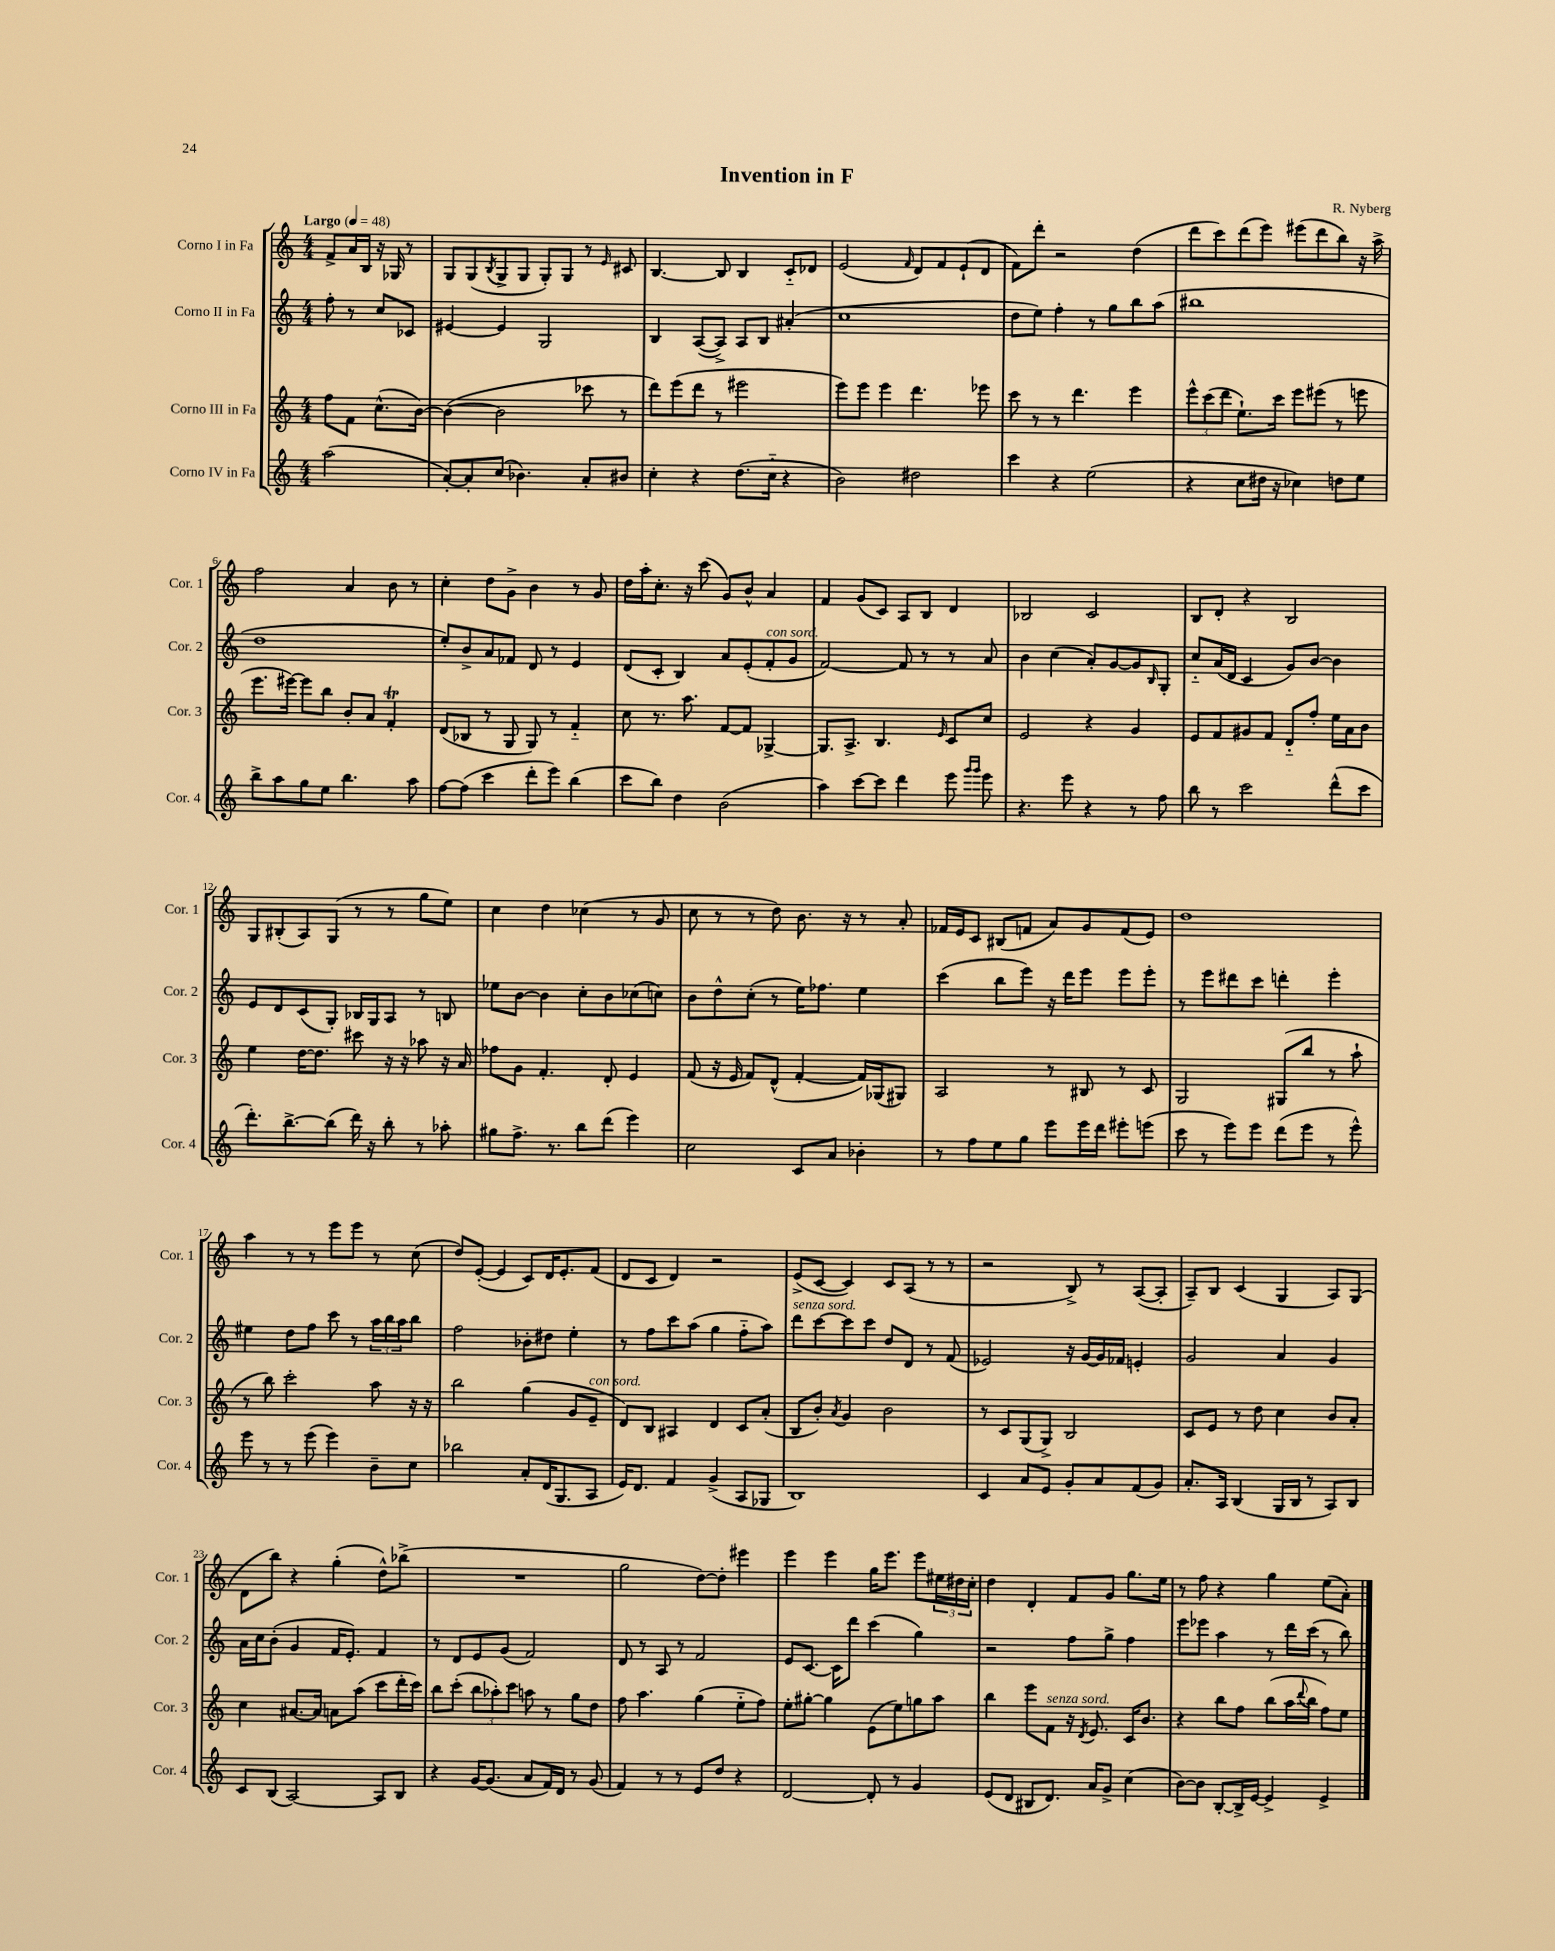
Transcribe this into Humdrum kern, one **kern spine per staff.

**kern	**kern	**kern	**kern
*part4	*part3	*part2	*part1
*staff4	*staff3	*staff2	*staff1
*I"Corno IV in Fa	*I"Corno III in Fa	*I"Corno II in Fa	*I"Corno I in Fa
*I'Cor. 4	*I'Cor. 3	*I'Cor. 2	*I'Cor. 1
*clefG2	*clefG2	*clefG2	*clefG2
*k[]	*k[]	*k[]	*k[]
*M4/4	*M4/4	*M4/4	*M4/4
*MM48	*MM48	*MM48	*MM48
=	=	=	=
!	!	!	!LO:TX:a:B:t=Largo
(2aa\	8ff\L	8ff'\	8f^/L
.	8f\J	8r	16a/L
.	.	.	16B/JJ
.	(8.cc^^\L	8cc/L	16r
.	.	.	16G-X/
.	.	8c-X/J	8r
.	[16b\Jk)	.	.
=1	=1	=1	=1
[8a'/L)	(4b\_	[4e#X/	8G/L
8a'/]	.	.	(8G/
.	.	.	8qB/
(8cc/J	2b\]	4e#/]	8G^/
4.b-X\)	.	.	8G/J
.	.	2G/	8G'/L)
.	.	.	8G/J
8a'/L	8ccc-X\	.	8r
.	.	.	16qqe/
8b#X/J	8r	.	8c#X/
=2	=2	=2	=2
4cc'\	8ddd\L)	4B/	[4.B/
.	(8eee\	.	.
4r	8ddd\J	([8A/L	.
.	8r	8A^/J])	8B/]
(8.dd\L	2eee#X\	8A/L	4B/
.	.	8B/J	.
16cc\Jk	.	.	.
4r	.	(4a#X'/	8c/L
.	.	.	8d-X/J
=3	=3	=3	=3
2b\)	8eee\L)	1cc	(2e/
.	8eee\J	.	.
.	4eee\	.	.
.	.	.	16qqf/
2dd#X\	4.ddd\	.	8d/L)
.	.	.	8f/
.	.	.	(8e`/
.	8eee-X\	.	8d/J
=4	=4	=4	=4
4ccc\	8ccc\	8dd\L	8f\L)
.	8r	8ee\J)	8ddd'\J
4r	8r	4ff'\	2r
.	4.ddd\	.	.
(2ee\	.	8r	.
.	.	8gg\L	.
.	4eee\	8bb\	(4dd\
.	.	(8aa\J	.
=5	=5	=5	=5
4r	12eee^^\L	1bb#X	8ddd\L
.	(12ccc\	.	.
.	.	.	8ccc\)
.	12ddd\J	.	.
8cc\L	8.ee`\L)	.	(8ddd\
16dd#X\Jk	.	.	8eee\J)
16r	16ccc\Jk	.	.
4cc-X\)	8eee\L	.	(8eee#X\L
.	(8eee#X\J	.	8ddd\
8ddn\L	8r	.	8bb\J)
8ee\J	8eeen\	.	16r
.	.	.	16aa^\
!!LO:LB:g=z
=6	=6	=6	=6
8bb^\L	8.eee\L	1dd	2ff\
8aa\	.	.	.
.	[16eee#X\Jk)	.	.
8gg\	8eee#\L]	.	.
8ee\J	8bb\J	.	.
4.bb\	8b'/L	.	4a/
.	8a/J	.	.
.	4fT'/	.	8b\
8aa\	.	.	8r
=7	=7	=7	=7
[8ff\L	(8d/L	8ee'/L)	4cc'\
(8ff\J]	8B-X/J	8b^/	.
4ccc\	8r	8a/	8dd\L
.	8G/	8f-X/J	8g^\J
8ddd'\L	8G/)	8d/	4b\
8eee\J)	8r	8r	.
(4bb\	4f/	4e/	8r
.	.	.	8g/
=8	=8	=8	=8
8ccc\L	8cc\	(8d/L	16dd\LL
.	.	.	16aa'\J
8bb\J)	8.r	8c'/J	8.cc'\J
4dd\	.	4B/)	.
.	8.aa\	.	16r
.	.	.	(8ccc\
(2b\	[8f/L	8a/L	8g/L)
.	8f/J]	(8e'/	8b^^/J
!	!	!LO:TX:a:i:t=con sord.	!
.	[4G-X^/	8f'/	4a/
.	.	8g/J	.
=9	=9	=9	=9
4aa\)	8.G-/L]	[2f/)	4f/
.	8.A^/J	.	.
[8ccc\L	.	.	(8g/L
8ccc\J]	4.B/	.	8c/J)
4ddd\	.	8f/]	8A/L
.	.	8r	8B/J
.	16qqe/	.	.
8eee\	8c/L	8r	4d/
16qqggg/LL	.	.	.
16qqggg/JJ	.	.	.
8eee\	8cc/J	8a/	.
=10	=10	=10	=10
4.r	2e/	4b\	2B-X/
.	.	(4cc\	.
8eee\	.	.	.
4r	4r	8a'/L)	2c/
.	.	[8g/	.
8r	4g/	8g/]	.
.	.	16qqB/	.
8ff\	.	8G'/J	.
=11	=11	=11	=11
8bb\	8e/L	8cc/L	8B/L
8r	8f/	(16a/L	8d'/J
.	.	16d/JJ	.
2ccc\	8g#X/	4c/	4r
.	8f/J	.	.
.	8d/L	8g/L)	2B/
.	8ff'/J	[8b/J	.
(8ddd^^\L	16ee\LL	4b\]	.
.	16a\J	.	.
8ccc\J	8b\J	.	.
!!LO:LB:g=z
=12	=12	=12	=12
8.ddd'\L)	4ee\	8e/L	8G/L
.	.	8d/	(8B#X'/
[8.bb^\	.	.	.
.	[16dd\KL	(8c/	8A/)
.	8.dd\J]	.	.
(8bb\J]	.	8G'/J)	(8G/J
16ddd\)	8ccc#X\	16B-X/LL	8r
16r	.	16G/J	.
8bb'\	16r	8A/J	8r
.	16r	.	.
8r	8aa-X\	8r	8gg\L
8aa-X'\	16r	8Bn/	8ee\J)
.	16a/	.	.
=13	=13	=13	=13
8gg#X\L	8ff-X\L	8ee-X\L	4cc\
8.ff^\J	8g\J	[8b\J	.
.	4.f'/	4b\]	4dd\
8.r	.	.	.
8bb\L	.	8cc'\L	(4cc-X\
(8ddd\J	8d'/	8b\	.
4eee\)	4e/	(8cc-X\	8r
.	.	8ccn\J)	8g/
=14	=14	=14	=14
2cc\	(8f/	8b\L	8cc\
.	16r	8dd^^\	8r
.	16e/	.	.
.	8f/L)	(8cc'\J	8r
.	(8d^^/J	8r	8dd\)
8c/L	[4f'/	16ee\KL)	8.b\
.	.	8.ff-X\J	.
8a/J	.	.	.
.	.	.	16r
4b-X'\	16f/LL])	4ee\	8r
.	(16G-X/J	.	.
.	8G#X/J)	.	8a'/
=15	=15	=15	=15
8r	2A/	(4ccc\	16f-X/LL
.	.	.	16e/J
8ff\L	.	.	8c/J
8ee\	.	8bb\L	(8B#X/L
8gg\J	.	8eee\J)	8fn/J
8eee\L	8r	16r	8a/L)
.	.	16ddd\KL	.
16eee\L	8B#X/	8eee\J	8g/
16ddd\JJ	.	.	.
8eee#X'\L	8r	8eee\L	(8f/
(8eeen\J	8c/	8eee'\J	8e/J)
=16	=16	=16	=16
8ccc\	2G/	8r	1dd
8r	.	8eee\L	.
8eee\L)	.	8ddd#X\	.
8eee\J	.	8ccc\J	.
(8ddd\L	(8G#X/L	4dddn'\	.
8eee\J	8bb/J	.	.
8r	8r	4eee'\	.
8eee^^\)	8aa`\	.	.
!!LO:LB:g=z
=17	=17	=17	=17
8eee\	8r	4ee#X\	4aa\
8r	8bb\)	.	.
8r	2ccc'\	8dd\L	8r
(8eee\	.	8ff\J	8r
4eee\)	.	8ccc\	8eee\L
.	.	8r	8eee\J
8b~\L	8aa\	24aa\LL	8r
.	.	24bb\	.
.	.	24aa\J	.
8cc\J	16r	8bb\J	(8cc\
.	16r	.	.
=18	=18	=18	=18
2bb-X\	2bb\	2ff\	8dd/L)
.	.	.	([8e'/J
.	.	.	4e/]
8a'/L	(4gg\	8b-X'\L	8c/L)
(16d/K	.	8dd#X\J	16d/K
8.G/	.	.	8.e'/
.	8g/L	4ee'\	.
!	!LO:TX:a:i:t=con sord.	!	!
8A/J	8e~/J	.	(8f/J
=19	=19	=19	=19
16e/KL)	8d/L)	8r	8d/L
8.d/J	.	.	.
.	8B/J	8ff\L	8c/J
4f/	4A#X/	8ccc\	4d/)
.	.	(8aa\J	.
(4g^/	4d/	4gg\	2r
8A/L	8c/L	8ff\L	.
8G-X/J	(8a'/J	8aa\J)	.
=20	=20	=20	=20
!	!	!LO:TX:a:i:t=senza sord.	!
1B)	8B/L	8ddd\L	(8e^/L
.	8b'/J)	[8ccc\	[8c/J
.	8qa/	.	.
.	4g/	8ccc\]	4c/])
.	.	8ccc\J	.
.	2b\	8dd/L	8c/L
.	.	8d/J	(8A/J
.	.	8r	8r
.	.	(8f/	8r
=21	=21	=21	=21
4c/	8r	2e-X/)	2r
.	8c/L	.	.
8a/L	(8G/	.	.
8e/J	8G^/J)	.	.
8g'/L	2B/	16r	8B^/)
.	.	[16g/LL	.
8a/	.	16g/]	8r
.	.	16f-X/JJ	.
(8f/	.	4en'/	([8A/L
8g/J)	.	.	8A'/J]
=22	=22	=22	=22
8.a'/L	8c/L	2g/	8A~/L)
.	8e/J	.	8B/J
16A/Jk	.	.	.
(4B/	8r	.	(4c/
.	8dd\	.	.
16G/LL	4cc\	4a/	4G/
16B/JJ	.	.	.
8r	.	.	.
8A/L)	8b/L	4g/	8A/L)
8B/J	8a'/J	.	(8G/J
!!LO:LB:g=z
=23	=23	=23	=23
8c/L	4cc\	16a\LL	8d\L
.	.	16cc\J	.
(8B/J	.	(8b'\J	8bb\J)
[2A/)	[8.a#X/L	4g/	4r
.	16a#/Jk]	.	.
.	8an\L	16f/KL	(4gg'\
.	.	8.e'/J)	.
.	(8aa\J	.	.
8A/L]	8ccc\L	4f/	8dd^^\L)
8B/J	16ddd'\L	.	(8bb-X^\J
.	16ccc\JJ)	.	.
=24	=24	=24	=24
4r	8bb\L	8r	1r
.	(8ccc'\J	8d/L	.
[16g/KL	12bb\L	8e/	.
(8.g/J]	.	.	.
.	12aa-X'\)	.	.
.	.	(8g/J	.
.	12ccc\J	.	.
8a/L	8aan\	2f/)	.
16f/L)	8r	.	.
16d/JJ	.	.	.
8r	8gg\L	.	.
(8g/	8dd\J	.	.
=25	=25	=25	=25
4f/)	8ff\	8d/	2gg\
.	4.aa\	8r	.
8r	.	8A/	.
8r	.	8r	.
8e/L	(4gg\	2f/	[8dd\L)
8dd/J	.	.	8dd'\J]
4r	8ee\L	.	4eee#X\
.	8ff\J)	.	.
=26	=26	=26	=26
[2d/	8ee'\L	8e/L	4eee\
.	[8gg#X'\J	[8.c/J	.
.	4gg#\]	.	4eee\
.	.	16c\KL]	.
.	.	8ddd\J	.
8d'/]	(8e\L	(4ccc\	16gg\KL
.	.	.	8.eee\J
8r	8ee\)	.	.
4g/	8ggn\	4gg\)	8eee\L
.	8aa\J	.	24ee#X\L
.	.	.	24dd#X\
.	.	.	24cc'\JJ
=27	=27	=27	=27
(8e/L	4bb\	2r	4dd\
8d/J	.	.	.
8B#X/L	8eee\L	.	4d'/
!	!LO:TX:a:i:t=senza sord.	!	!
8.d/J)	8f\J	.	.
.	16r	8ff\L	8f/L
.	8qd/	.	.
16a/KL	8.e/	.	.
8g^/J	.	8gg^\J	8g/J
(4cc\	16c/KL	4ff\	8.gg\L
.	8.b/J	.	.
.	.	.	16ee\Jk
=28	=28	=28	=28
[8b\L)	4r	8eee\L	8r
8b\J]	.	8eee-X\J	8ff\
[8B'/L	8bb\L	4aa\	4r
16B^/L]	8ff\J	.	.
[16e/JJ	.	.	.
4e^/]	(8bb\L	8r	4gg\
.	16aa\L	16ddd\LL	.
.	8qqddd/	.	.
.	16bb\JJ	(16ccc\JJ	.
4e^/	8ff\L)	8r	(8ee\L
.	8ee\J	8bb\)	8a'\J)
==	==	==	==
*-	*-	*-	*-
